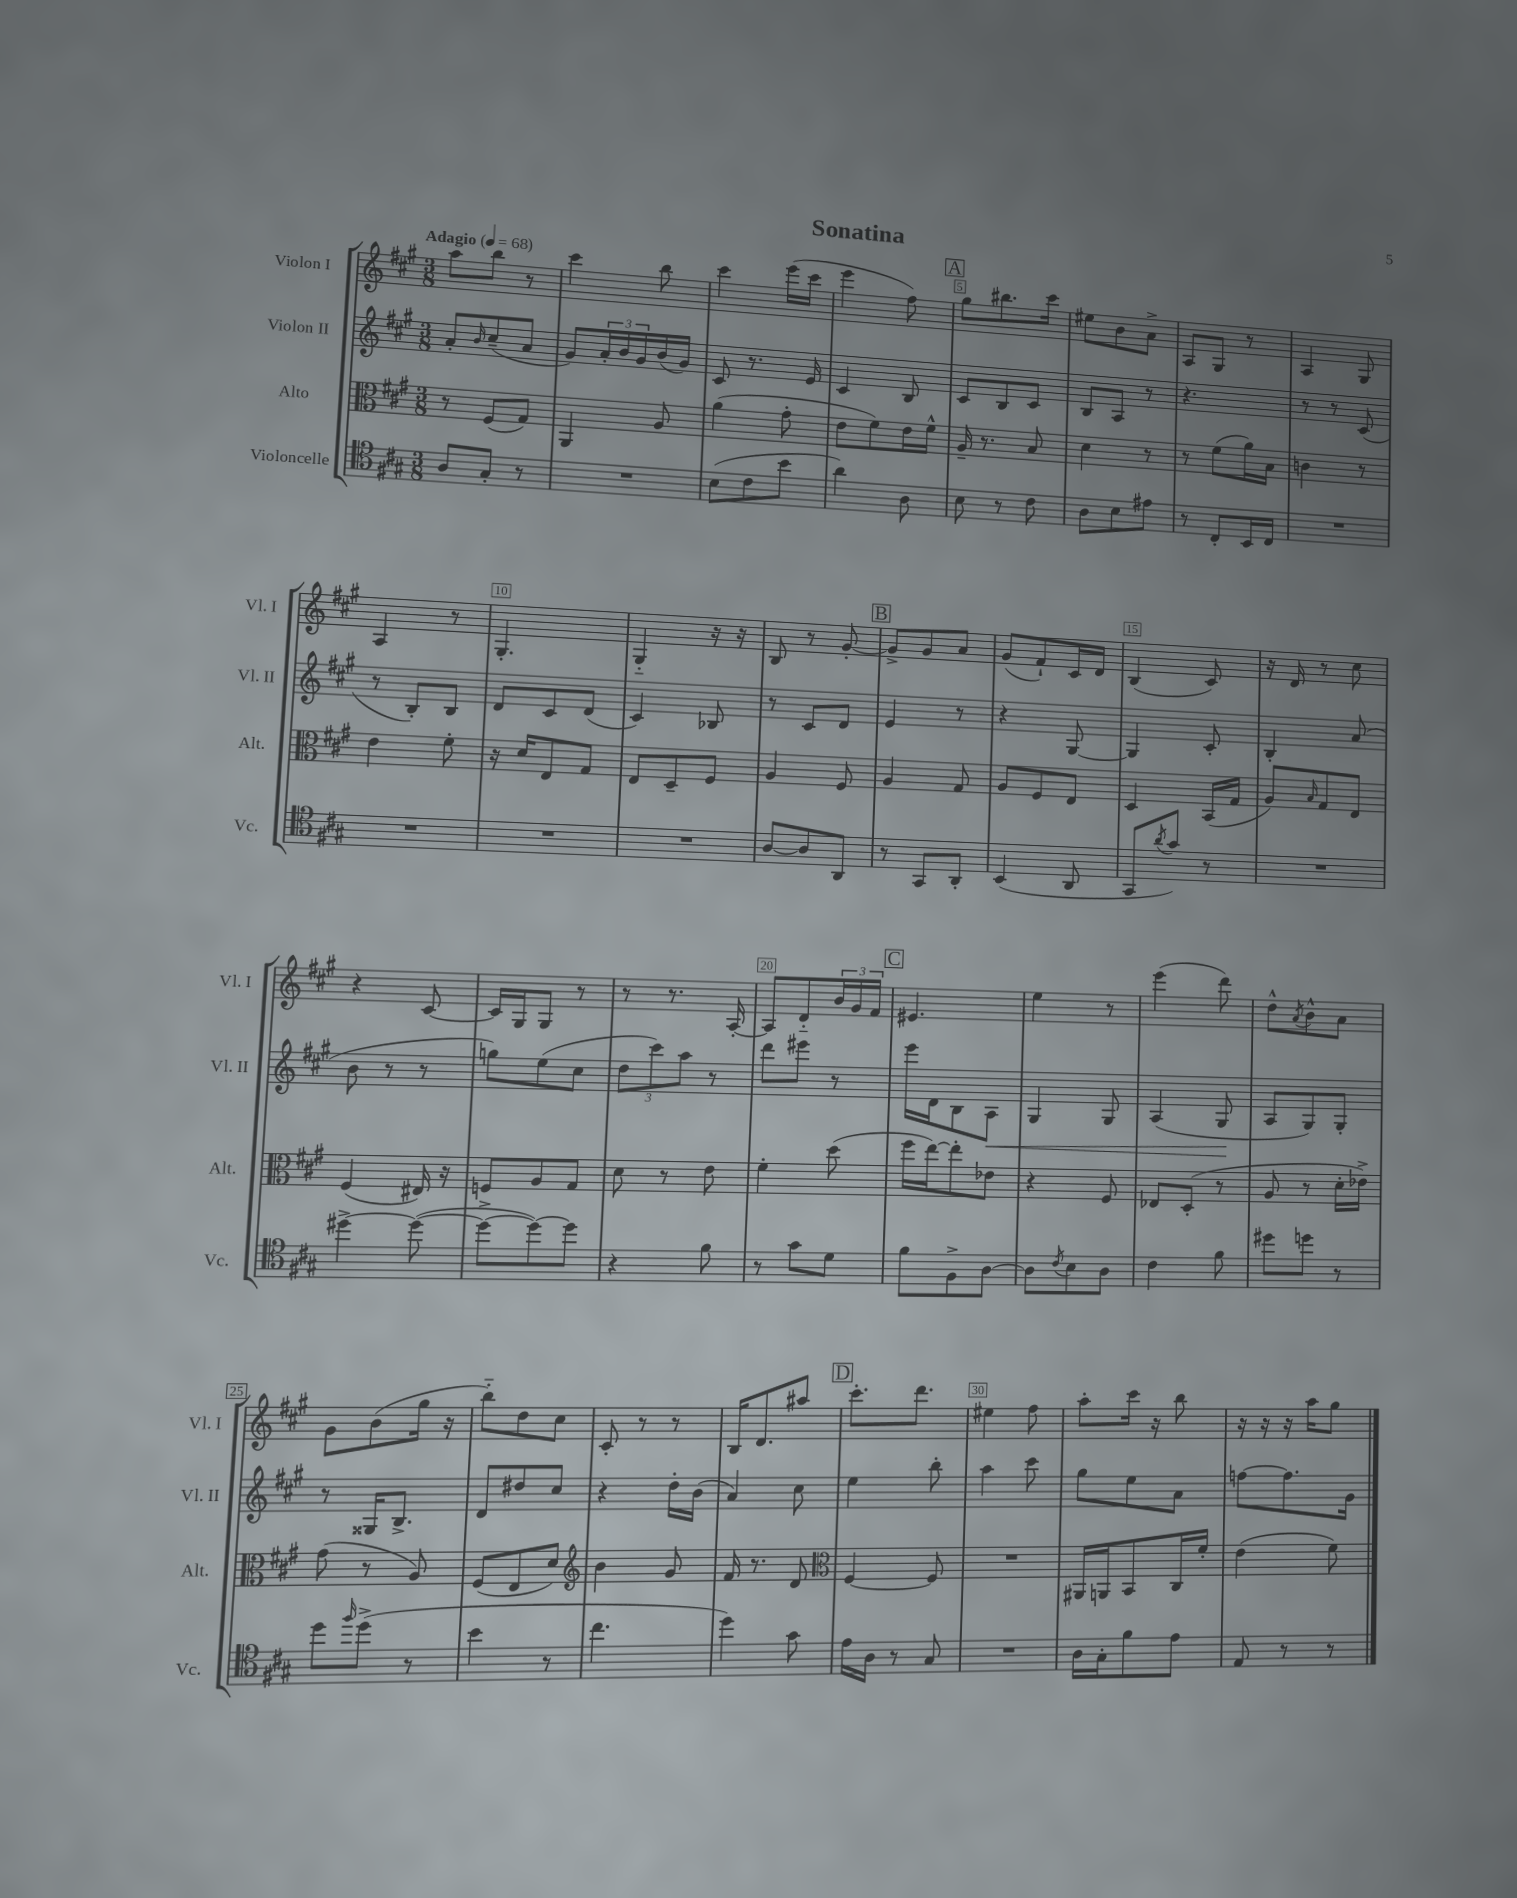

**kern	**kern	**kern	**kern
*staff4	*staff3	*staff2	*staff1
*clefC4	*clefC3	*clefG2	*clefG2
*k[f#c#g#]	*k[f#c#g#]	*k[f#c#g#]	*k[f#c#g#]
*M3/8	*M3/8	*M3/8	*M3/8
*MM68	*MM68	*MM68	*MM68
8A	8r	8a'	8aa
.	.	16qqb	.
8G#'	(8F#	(8cc#~	8bb
8r	8G#)	8a	8r
=	=	=	=
4.r	4AA	8g#)	4ccc#
.	.	24a'	.
.	.	24b	.
.	.	24g#	.
.	8A	(16b	8bb
.	.	16g#)	.
=	=	=	=
(8B	(4a	8c#	4ccc#
8c#	.	8.r	.
8b	8g#'	.	(16eee
.	.	16e	16ccc#
=	=	=	=
4a)	8e	4c#	4eee
.	8f#)	.	.
8A	16e	8B	8ff#)
.	16f#^^	.	.
=	=	=	=
8B	16A~	8c#	8gg#
.	8.r	.	.
8r	.	8B	8.bb#
8c#	8B	8c#	.
.	.	.	16ccc#
=	=	=	=
8A	4d	8B	8ee#
8B	.	8A	8b
8e#	8r	8r	8a^
=	=	=	=
8r	8r	4.r	8A
8C#'	(8f#	.	8G#
16BB	16a)	.	8r
16C#	16B	.	.
=	=	=	=
4.r	4c	8r	4A
.	.	8r	.
.	8r	(8c#	8G#
=	=	=	=
4.r	4e	8r	4A
.	.	8B')	.
.	8f#'	8B	8r
=	=	=	=
4.r	16r	8d	4.G#'
.	16d	.	.
.	8E	8c#	.
.	8G#	(8d	.
=	=	=	=
4.r	8E	4c#)	4G#'~
.	8D~	.	.
.	8F#	8B-	16r
.	.	.	16r
=	=	=	=
[8A	4A	8r	8B
8A]	.	8c#	8r
8AA	8F#	8d	[8g#'
=	=	=	=
8r	4A	4e	8g#^]
8GG#	.	.	8g#
8AA'	8G#	8r	8a
=	=	=	=
(4BB	8A	4r	(8g#
.	8F#	.	8f#`)
8AA	8E	[8G#	16c#
.	.	.	16d
=	=	=	=
8GG#	4D	4G#]	(4B
8qa	.	.	.
8g#)	.	.	.
8r	(16BB	8c#'	8c#)
.	16G#	.	.
=	=	=	=
4.r	8A)	4B'	16r
.	.	.	16d
.	16qqB	.	.
.	8G#	.	8r
.	8E	(8a	8cc#
=	=	=	=
[4dd#^	(4F#	8b	4r
.	.	8r	.
(8dd#_	16E#)	8r	[8c#
.	16r	.	.
=	=	=	=
8dd#^_	8F	8gg)	16c#]
.	.	.	16G#
8dd#_)	8A	(8ee	8G#
8dd#]	8G#	8cc#	8r
=	=	=	=
4r	8d	12dd	8r
.	.	12ccc#)	.
.	8r	.	8.r
.	.	12aa	.
8f#	8e	8r	.
.	.	.	[16A'
=	=	=	=
8r	4f#'	8ddd	8A]
8g#	.	8eee#	8d'~
8d	(8dd	8r	24b
.	.	.	24g#
.	.	.	24f#
=	=	=	=
8f#	16ff#	16eee	4.e#
.	[16ee)	16d	.
8F#^	8ee']	8B	.
[8A	8e-	8A	.
=	=	=	=
8A]	4r	4G#	4ee
8qc#	.	.	.
8B	.	.	.
8A	8F#	8G#	8r
=	=	=	=
4c#	8E-	(4A	(4eee
.	(8D'	.	.
8f#	8r	8G#	8ddd)
=	=	=	=
8dd#	8A	8A	8dd^^
.	.	.	8qa
8dd	8r	8G#)	8b^^
8r	16d'	8G#'	8a
.	16e-^)	.	.
=	=	=	=
8dd	(8g#	8r	8g#
16qqff#	.	.	.
(8dd^	8r	16G##	(8b
.	.	8.B^	.
8r	8A)	.	16gg#
.	.	.	16r
=	=	=	=
4b	(8F#	8d	8bb'~)
.	8E	8dd#	8dd
8r	8d)	8cc#	8cc#
=	=	=	=
*	*clefG2	*	*
4.cc#	4b	4r	8c#'
.	.	.	8r
.	8g#	16dd'	8r
.	.	(16b	.
=	=	=	=
4dd)	16f#	4a)	16B
.	8.r	.	8.d
8g#	8d	8cc#	8aa#
=	=	=	=
*	*clefC3	*	*
16e	[4F#	4ee	8.ccc#'
16A	.	.	.
8r	.	.	.
.	.	.	8.ddd
8G#	8F#]	8bb'	.
=	=	=	=
4.r	4.r	4aa	4ee#
.	.	8ccc#	8ff#
=	=	=	=
16A	16AA#	8gg#	8aa'
16G#'	16AA	.	.
8f#	8BB	8ee	16ccc#
.	.	.	16r
8e	16C#	8a	8bb
.	16f#'	.	.
=	=	=	=
8E	(4e	[8ff	16r
.	.	.	16r
8r	.	8.ff]	16r
.	.	.	16aa
8r	8f#)	.	8gg#
.	.	16g#	.
==	==	==	==
*-	*-	*-	*-
